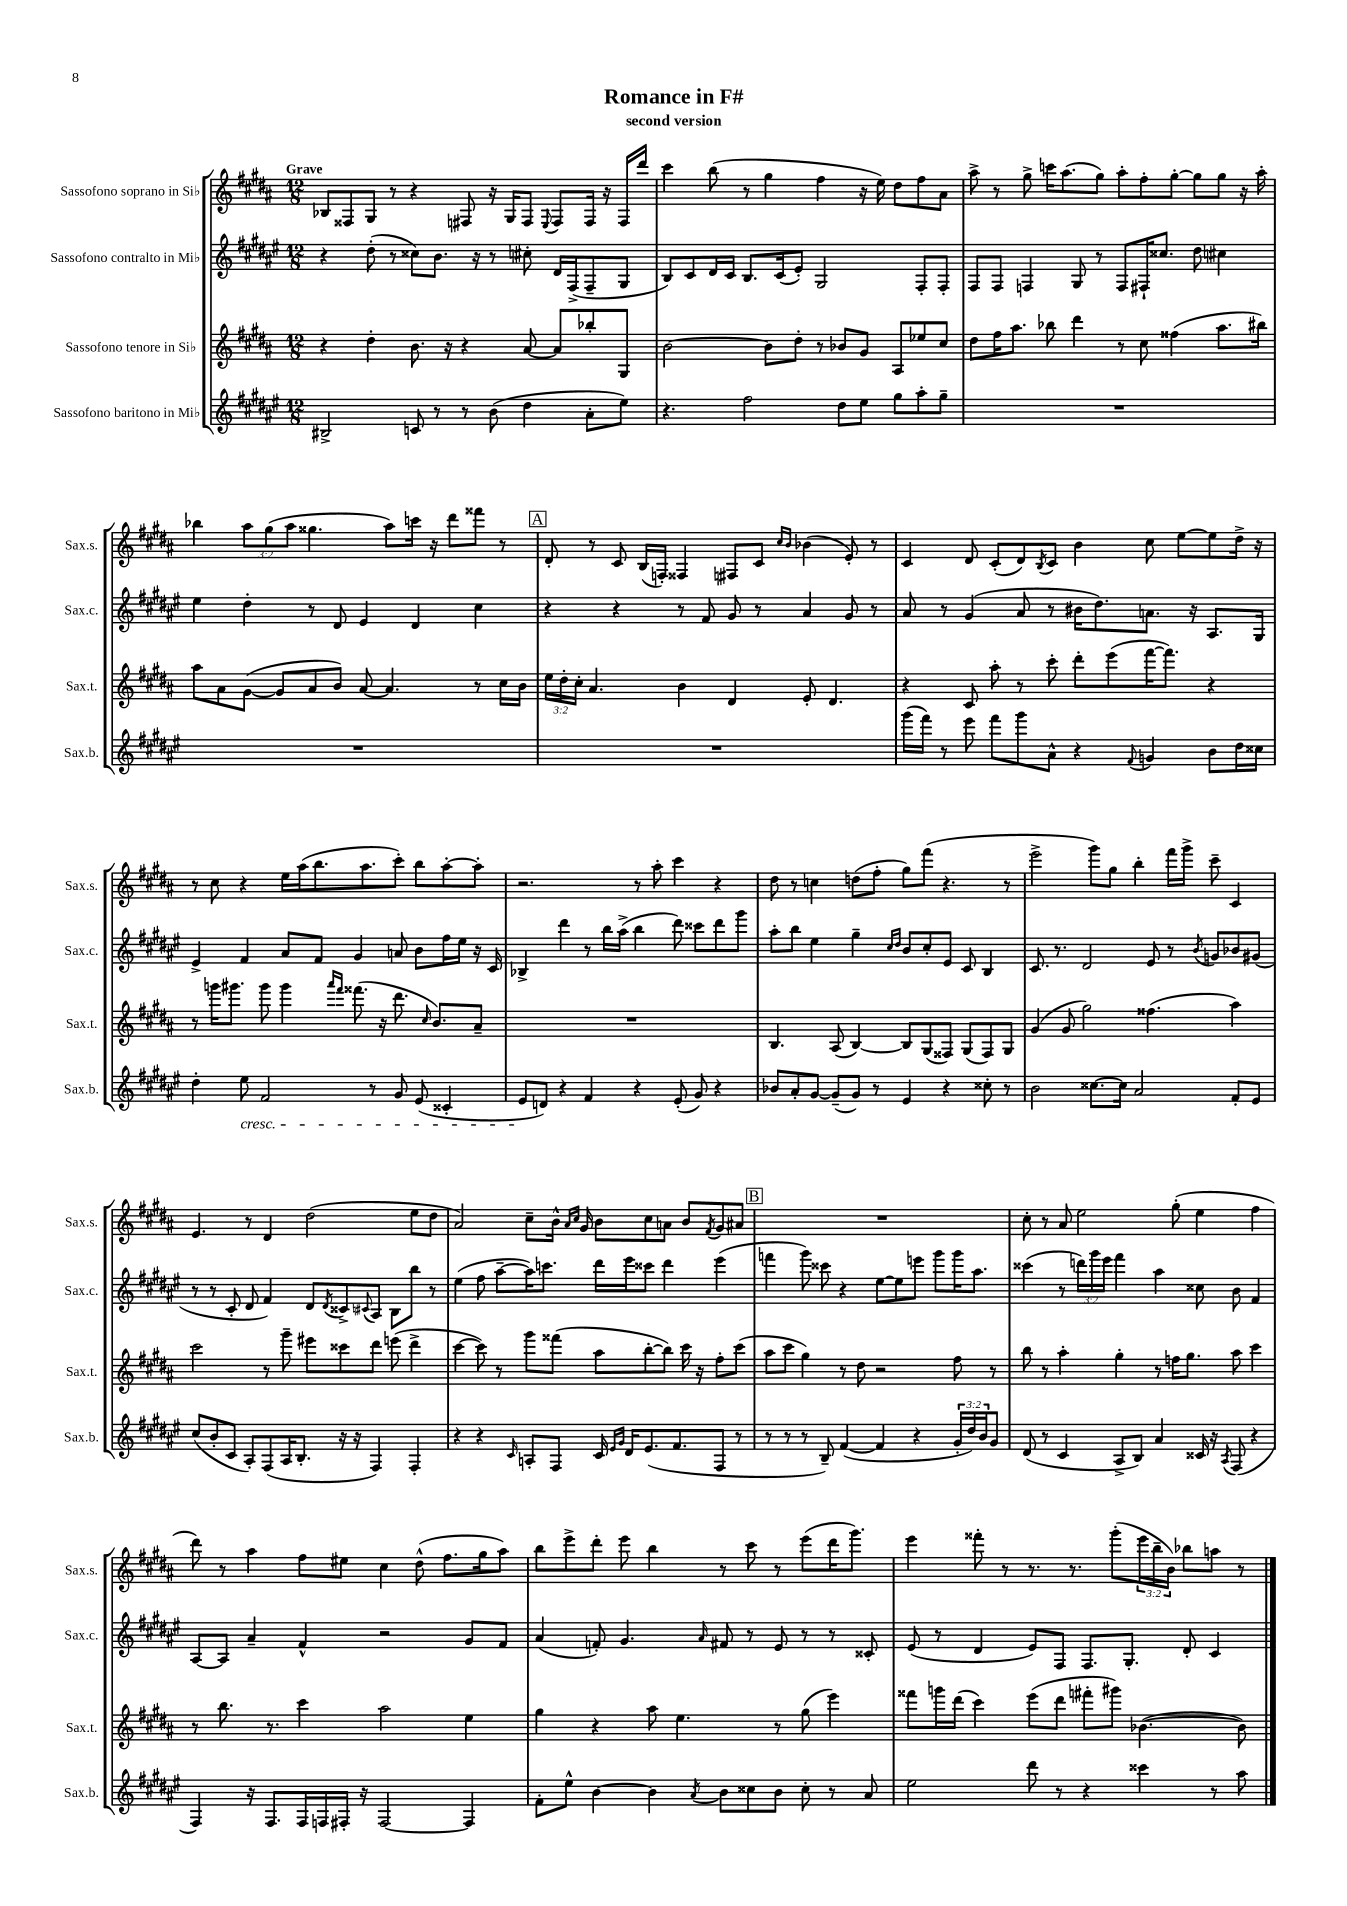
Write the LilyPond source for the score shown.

\header { title = "Romance in F#" subtitle = "second version" }
<<
\new StaffGroup <<
\new Staff = "s0" \with { instrumentName = "Sassofono soprano in Sib" shortInstrumentName = "Sax.s." } {
    \clef treble \key b \major \numericTimeSignature \time 12/8 \override Staff.TupletNumber.text = #tuplet-number::calc-fraction-text \tempo "Grave"
    bes8 fisis8 gis8 r8 r4 fis8 r16 gis16 fis8 \appoggiatura { e8 } fis8 fis16 r16 fis16 dis'''16 |
    cis'''4 b''8( r8 gis''4 fis''4 r16 e''16) dis''8 fis''8 ais'8 |
    ais''8-> r8 gis''8-> c'''16 ais''8.( gis''8) ais''8-. fis''8-. gis''8~-. gis''8 gis''8 r16 ais''16-. |
    bes''4 \tuplet 3/2 { ais''8 gis''8( ais''8 } gisis''4. ais''8) c'''16 r16 dis'''8 fisis'''8 r8 |
    \mark \markup { \box "A" } dis'8-. r8 cis'8 b16( f16-.) fisis4 fis8 cis'8 \grace { cis''16 b'16 } bes'4( e'8-.) r8 |
    cis'4 dis'8 cis'8-.( dis'8) \acciaccatura { b8 } cis'8 b'4 cis''8 e''8~ e''8 dis''16-> r16 |
    r8 cis''8 r4 e''16 ais''16( b''8. ais''8. cis'''8-.) b''8 ais''8~-. ais''8-. |
    r2. r8 ais''8-. cis'''4 r4 |
    dis''8 r8 c''4 d''8( fis''8-. gis''8) fis'''8( r4. r8 |
    e'''2-> gis'''8) gis''8 b''4-. fis'''16 gis'''16-> cis'''8-- cis'4 |
    e'4. r8 dis'4 dis''2( e''8 dis''8 |
    ais'2) cis''8-- b'16-^ \grace { ais'16 cis''16 } gis'16 b'8 cis''8 a'8 b'8 \acciaccatura { fis'8 } gis'8 ais'8 |
    \mark \markup { \box "B" } R1. |
    cis''8-. r8 ais'8 e''2 gis''8-.( e''4 fis''4 |
    dis'''8) r8 ais''4 fis''8 eis''8 cis''4 dis''8-^( fis''8. gis''16 ais''8) |
    b''8 e'''8-> dis'''8-. e'''8 b''4 r8 cis'''8 r8 e'''8( dis'''16 gis'''8.) |
    e'''4 fisis'''8-. r8 r8. r8. gis'''8-.( \tuplet 3/2 { e'''16 b''16-- b'16) } bes''8 a''8 r8 \bar "|." |
}
\new Staff = "s1" \with { instrumentName = "Sassofono contralto in Mib" shortInstrumentName = "Sax.c." } {
    \clef treble \key fis \major \numericTimeSignature \time 12/8 \override Staff.TupletNumber.text = #tuplet-number::calc-fraction-text
    r4 dis''8-.( r8 cisis''8) b'8. r16 r8 cis''8-. dis'16 fis16->( fis8-- gis8 |
    b8) cis'8 dis'16 cis'16 b8. cis'16( eis'8-.) gis2 fis8-. fis8-. |
    fis8 fis8 f4 gis8 r8 f8 fis16-! cisis''8. dis''8 cis''4 |
    eis''4 dis''4-. r8 dis'8 eis'4 dis'4 cis''4 |
    \mark \markup { \box "A" } r4 r4 r8 fis'8 gis'8 r8 ais'4 gis'8 r8 |
    ais'8 r8 gis'4( ais'8 r8 bis'16 dis''8.) a'8. r16 ais8. gis16 |
    eis'4-> fis'4 ais'8 fis'8 gis'4 a'8 b'8 fis''16 eis''16 r16 cis'16 |
    bes4-> dis'''4 r8 b''16 ais''16->( b''4 dis'''8) cisis'''8 dis'''8 gis'''8 |
    ais''8-. b''8 eis''4 gis''4-- \grace { cis''16 dis''16 } b'8 cis''8-. eis'8 cis'8 b4 |
    cis'8. r8. dis'2 eis'8 r8 \acciaccatura { b'8 } g'8 bes'8 gis'8( |
    r8 r8 cis'8-. dis'8 fis'4) dis'8 \acciaccatura { dis'8 } cisis'8-> \appoggiatura { cis'8 } ais8 b8 b''8 r8 |
    eis''4( fis''8 ais''8~-- ais''16) c'''8. dis'''16 eis'''16 cisis'''8 dis'''4 eis'''4( |
    \mark \markup { \box "B" } f'''4 gis'''8) cisis'''8 r4 eis''8~ eis''8 e'''8 gis'''8 gis'''16 ais''8. |
    cisis'''4( r8 \tuplet 3/2 { d'''16) gis'''16 eis'''16 } fis'''4 ais''4 cisis''8 b'8 fis'4 |
    ais8~ ais8 ais'4-- fis'4-^ r2 gis'8 fis'8 |
    ais'4( f'8-.) gis'4. \grace { ais'16 } fis'8 r8 eis'8 r8 r8 cisis'8-. |
    eis'8( r8 dis'4 eis'8) fis8 fis8. gis8.-. dis'8-. cis'4 \bar "|." |
}
\new Staff = "s2" \with { instrumentName = "Sassofono tenore in Sib" shortInstrumentName = "Sax.t." } {
    \clef treble \key b \major \numericTimeSignature \time 12/8 \override Staff.TupletNumber.text = #tuplet-number::calc-fraction-text
    r4 dis''4-. b'8. r16 r4 ais'8~ ais'8 bes''8-. gis8 |
    b'2~ b'8 dis''8-. r8 bes'8 gis'8 ais8 ees''8 cis''8 |
    dis''8 fis''16 ais''8. bes''8 dis'''4 r8 cis''8 fisis''4( ais''8. bis''16) |
    ais''8 ais'8 gis'8~( gis'8 ais'8 b'8) ais'8~ ais'4. r8 cis''16 b'16 |
    \mark \markup { \box "A" } \tuplet 3/2 { e''16 dis''16-. cis''16-. } ais'4. b'4 dis'4 e'8-. dis'4. |
    r4 cis'8 ais''8-. r8 cis'''8-. dis'''8-. e'''8( fis'''16~ fis'''8.) r4 |
    r8 g'''16 gis'''8. gis'''8 gis'''4 \grace { ais'''16 fis'''16 } fisis'''8.( r16 dis'''8. \grace { cis''16 } b'8.) ais'8-- |
    R1. |
    b4. ais8( b4~) b8 gis8( fisis8) gis8( fisis8) gis8 |
    gis'4( gis'8 gis''2) fisis''4.( ais''4) |
    cis'''2 r8 gis'''8-- eis'''8 cisis'''8 dis'''8 e'''8( dis'''4-> |
    cis'''4~ cis'''8) r8 gis'''8 fisis'''8( ais''8 b''8~-. b''8) cis'''16 r16 fis''8-. cis'''8( |
    \mark \markup { \box "B" } ais''8 cis'''8 gis''4) r8 dis''8 r2 fis''8 r8 |
    b''8 r8 ais''4-. gis''4-. r8 f''16 gis''8. ais''8 cis'''4 |
    r8 b''8. r8. cis'''4 ais''2 e''4 |
    gis''4 r4 ais''8 e''4. r8 gis''8( e'''4) |
    fisis'''8 g'''16 dis'''16( cis'''4) e'''8( dis'''8 fis'''8-. gis'''8) bes'4.~( bes'8) \bar "|." |
}
\new Staff = "s3" \with { instrumentName = "Sassofono baritono in Mib" shortInstrumentName = "Sax.b." } {
    \clef treble \key fis \major \numericTimeSignature \time 12/8 \override Staff.TupletNumber.text = #tuplet-number::calc-fraction-text
    bis2-> c'8 r8 r8 b'8( dis''4 ais'8-. eis''8) |
    r4. fis''2 dis''8 eis''8 gis''8 ais''8-. gis''8-- |
    R1. |
    R1. |
    \mark \markup { \box "A" } R1. |
    gis'''16( fis'''16) r8 eis'''8 fis'''8 gis'''8 ais'8-^ r4 \appoggiatura { fis'8 } g'4 b'8 dis''16 cisis''16 |
    dis''4-. eis''8\cresc fis'2 r8 gis'8 eis'8( cisis'4-. |
    eis'8\! d'8) r4 fis'4 r4 eis'8-.( gis'8) r4 |
    bes'8 ais'8-. gis'8~ gis'8--( gis'8) r8 eis'4 r4 cisis''8-. r8 |
    b'2 cisis''8.~ cisis''16 ais'2 fis'8-. eis'8 |
    cis''8( b'8-. cis'8 ais8-.) fis8( ais16 b8.-. r16 r16 fis4) fis4-. |
    r4 r4 \grace { cis'16 } a8-. fis8 cis'16 \grace { eis'16 gis'16 } dis'16 eis'8.( fis'8. fis8 r8 |
    \mark \markup { \box "B" } r8 r8 r8 b8--) fis'4~( fis'4 r4 \tuplet 3/2 { gis'16-. dis''16) b'16 } gis'8 |
    dis'8( r8 cis'4 ais8-> b8) ais'4 cisis'16 r16 \acciaccatura { ais8 } fis8( r4 |
    fis4) r16 fis8. fis16 f16 fis16-. r16 fis2~ fis4 |
    fis'8-. eis''8-^ b'4~ b'4 \acciaccatura { ais'8 } b'8 cisis''8 b'8 cisis''8-. r8 ais'8 |
    eis''2 dis'''8 r8 r4 cisis'''4 r8 ais''8 \bar "|." |
}
>>
>>
\layout { \context { \Score \remove "Bar_number_engraver" } }
